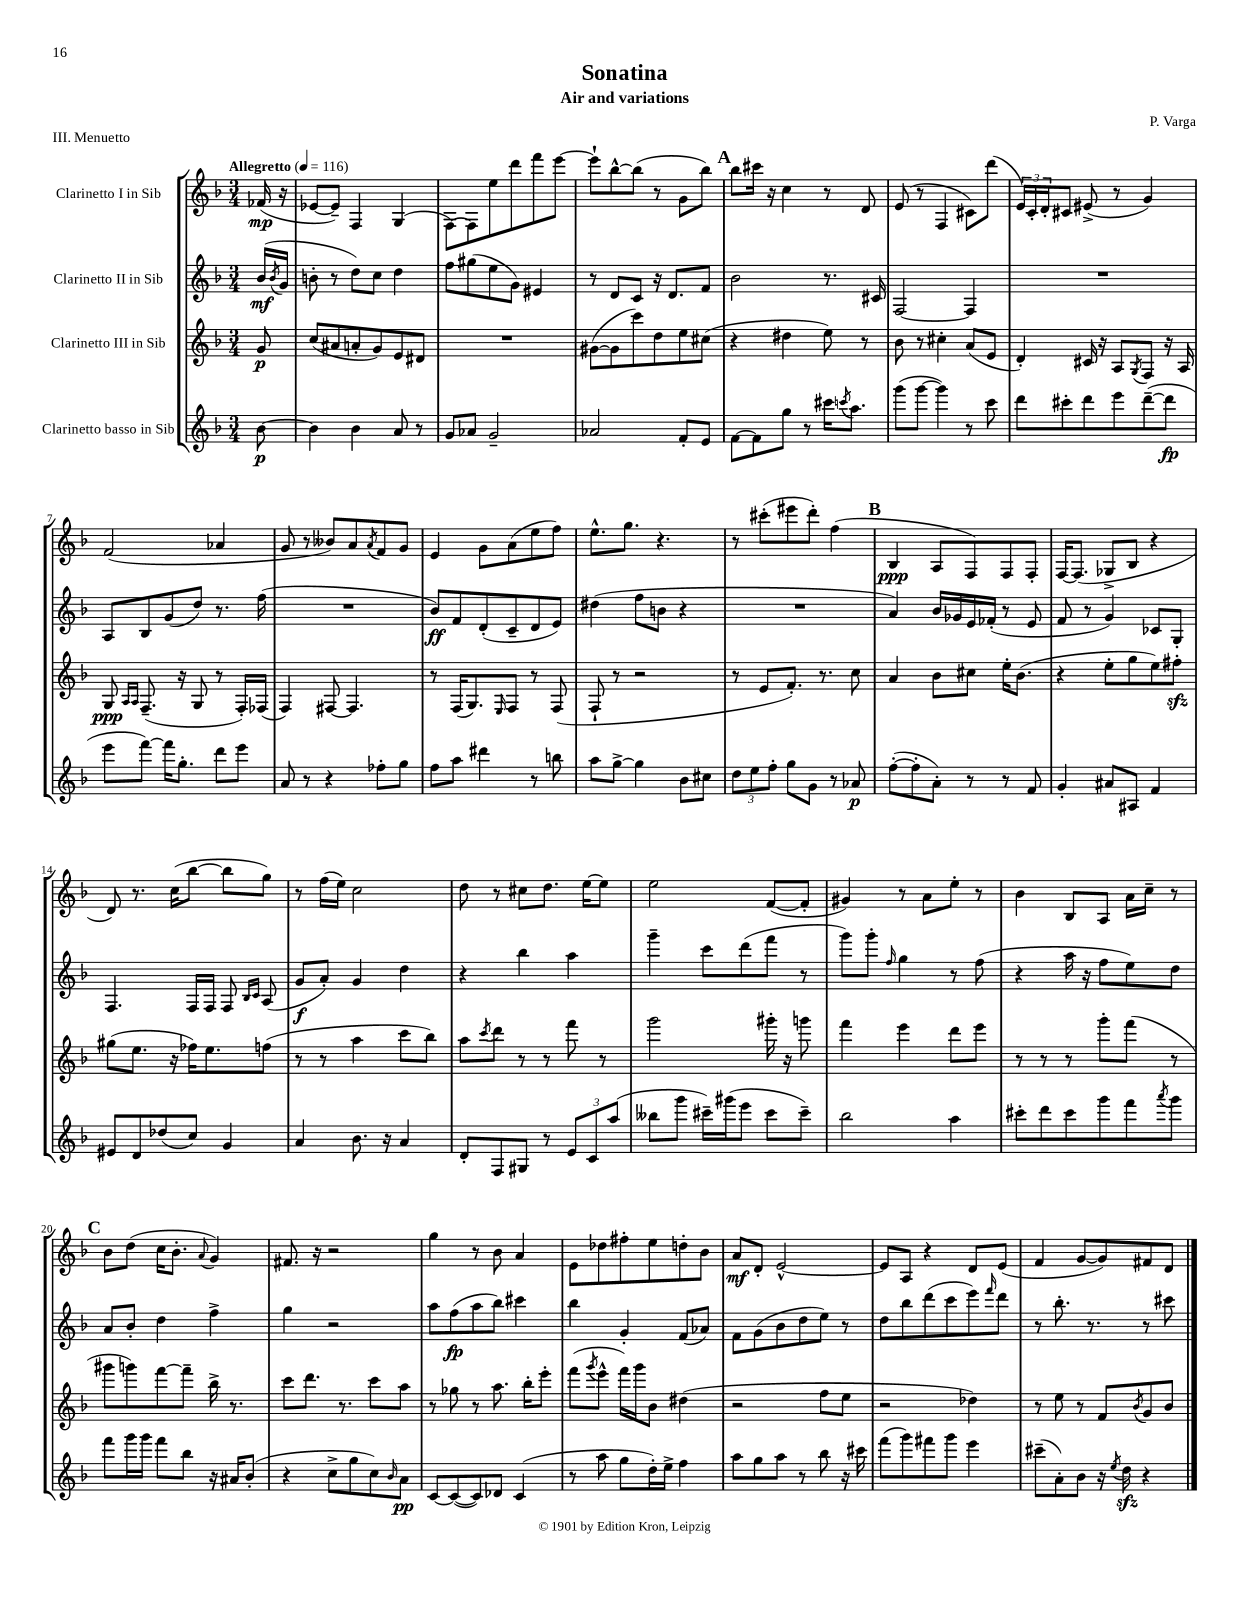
\header { title = "Sonatina" composer = "P. Varga" subtitle = "Air and variations" piece = "III. Menuetto" }
<<
\new StaffGroup <<
\new Staff = "s0" \with { instrumentName = "Clarinetto I in Sib" } {
    \clef treble \key f \major \numericTimeSignature \time 3/4 \partial 8 \tempo "Allegretto" 4 = 116
    fes'16\mp( r16 |
    ees'8~ ees'8--) f4 g4( |
    f8~) f8 e''8 d'''8 f'''8 e'''8~ |
    e'''8-! bes''8~-^ bes''8( r8 g'8 bes''8) |
    \mark \markup { \bold "A" } bes''8 cis'''16 r16 c''4 r8 d'8 |
    e'8( r8 f4 cis'8) d'''8( |
    \tuplet 3/2 { e'16) c'16-. d'16-. } cis'8 eis'8->( r8 g'4) |
    f'2( aes'4 |
    g'8 r8 beses'8) a'8 \acciaccatura { a'8 } f'8 g'8 |
    e'4 g'8 a'8( e''8 f''8) |
    e''8.-^ g''8. r4. |
    r8 cis'''8-.( eis'''8 d'''8-.) f''4( |
    \mark \markup { \bold "B" } bes4\ppp a8 f8) f8 f8-. |
    f16~ f8.( ges8-> bes8 r4 |
    d'8) r8. c''16( bes''8~ bes''8 g''8) |
    r8 f''16( e''16) c''2 |
    d''8 r8 cis''8 d''8. e''16~ e''8 |
    e''2 f'8~( f'8-. |
    gis'4) r8 a'8 e''8-. r8 |
    bes'4 bes8 a8 a'16 c''16-- r8 |
    \mark \markup { \bold "C" } bes'8 d''8( c''16 bes'8.-. \appoggiatura { a'8 } g'4) |
    fis'8. r16 r2 |
    g''4 r8 bes'8 a'4 |
    e'8 des''8 fis''8-. e''8 d''8-. bes'8 |
    a'8\mf d'8-. e'2~-^ |
    e'8 a8 r4 d'8 e'8( |
    f'4 g'8~ g'8) fis'8 d'8 \bar "|." |
}
\new Staff = "s1" \with { instrumentName = "Clarinetto II in Sib" } {
    \clef treble \key f \major \numericTimeSignature \time 3/4 \partial 8
    bes'16\mf( \acciaccatura { bes'8 } g'16 |
    b'8-. r8 d''8) c''8 d''4 |
    f''8 gis''8( e''8 g'8) eis'4 |
    r8 d'8 c'8 r16 d'8. f'8 |
    \mark \markup { \bold "A" } bes'2 r8. cis'16 |
    f2~ f4 |
    R2. |
    a8 bes8 g'8( d''8) r8. f''16( |
    R2. |
    bes'8\ff) f'8 d'8-.( c'8-- d'8 e'8) |
    dis''4( f''8 b'8 r4 |
    R2. |
    \mark \markup { \bold "B" } a'4) bes'16 ges'16 e'16 fes'16-.( r8 e'8 |
    f'8 r8 g'4) ces'8 g8-. |
    f4. f16 f16 f8 \grace { bes16 c'16 } a8( |
    g'8\f a'8-.) g'4 d''4 |
    r4 bes''4 a''4 |
    g'''4-- c'''8 d'''8( f'''8 r8 |
    g'''8) g'''8-. \grace { f''16 } g''4 r8 f''8( |
    r4 a''16 r16 f''8 e''8) d''8 |
    \mark \markup { \bold "C" } a'8 bes'8-. d''4 f''4-> |
    g''4 r2 |
    a''8 f''8\fp( a''8 bes''8) cis'''4 |
    bes''4 g'4-. f'8( aes'8) |
    f'8 g'8( bes'8 d''8 e''8) r8 |
    d''8 bes''8 d'''8( c'''8 e'''8) \grace { f'''16 } d'''8 |
    r8 bes''8.-. r8. r8 cis'''8 \bar "|." |
}
\new Staff = "s2" \with { instrumentName = "Clarinetto III in Sib" } {
    \clef treble \key f \major \numericTimeSignature \time 3/4 \partial 8
    g'8\p |
    c''8( ais'8 a'8-. g'8) e'8 dis'8 |
    R2. |
    gis'8~( gis'8 c'''8) d''8 e''8 cis''8( |
    \mark \markup { \bold "A" } r4 dis''4 e''8) r8 |
    bes'8 r8 cis''4-. a'8( e'8 |
    d'4-.) cis'16 r16 a8 \acciaccatura { g8 } f8 r16 a16 |
    g8\ppp \grace { a16 a16 } f8.--( r16 g8 r8 f16-.) fes16( |
    f4) fis8~ fis4. |
    r8 f16( g8.) \grace { e16 } f8 r8 f8( |
    f8-! r8 r2 |
    r8 e'8 f'8.-.) r8. c''8 |
    \mark \markup { \bold "B" } a'4 bes'8 cis''8 e''16-. bes'8.( |
    r4 e''8-. g''8 e''8) fis''8-.\sfz |
    gis''8( e''8. r16 fes''16) e''8. f''8( |
    r8 r8 a''4 c'''8 bes''8) |
    a''8 \acciaccatura { c'''8 } d'''8 r8 r8 f'''8 r8 |
    g'''2 gis'''16-. r16 g'''8 |
    f'''4 e'''4 d'''8 e'''8 |
    r8 r8 r8 g'''8-. f'''8( r8 |
    \mark \markup { \bold "C" } gis'''8 g'''8) f'''8~ f'''8-- bes''16-> r8. |
    c'''8 d'''8. r8. c'''8 a''8 |
    r8 ges''8 r8 a''8. bes''16-. e'''8-. |
    f'''8( \acciaccatura { g'''8 } e'''8-^ f'''16) g'''16 bes'8 dis''4( |
    r2 f''8 e''8 |
    r2 des''4) |
    r8 e''8 r8 f'8 \acciaccatura { bes'8 } g'8 bes'8 \bar "|." |
}
\new Staff = "s3" \with { instrumentName = "Clarinetto basso in Sib" } {
    \clef treble \key f \major \numericTimeSignature \time 3/4 \partial 8
    bes'8~\p |
    bes'4 bes'4 a'8 r8 |
    g'8 aes'8 g'2-- |
    aes'2 f'8-. e'8 |
    \mark \markup { \bold "A" } f'8~ f'8 g''8 r8 cis'''16 \acciaccatura { c'''8 } a''8. |
    g'''8( g'''8~ g'''4) r8 c'''8 |
    d'''8 cis'''8-. d'''8 e'''8 d'''8~--( d'''8\fp |
    e'''8 f'''8~) f'''16 g''8.-. d'''8 e'''8 |
    a'8 r8 r4 fes''8-. g''8 |
    f''8 a''8 dis'''4 r8 b''8 |
    a''8 g''8~-> g''4 bes'8 cis''8 |
    \tuplet 3/2 { d''8 e''8 f''8-. } g''8 g'8 r8 aes'8\p |
    \mark \markup { \bold "B" } f''8~-.( f''8-. a'8-.) r8 r8 f'8 |
    g'4-. ais'8 ais8 f'4 |
    eis'8 d'8 des''8( c''8) g'4 |
    a'4 bes'8. r16 a'4 |
    d'8-. f8 gis8 r8 \tuplet 3/2 { e'8 c'8 a''8( } |
    beses''8 g'''8 cis'''16--) gis'''16( e'''8 cis'''8 cis'''8--) |
    bes''2 a''4 |
    cis'''8-. d'''8 cis'''8 g'''8 f'''8 \acciaccatura { a'''8 } g'''8 |
    \mark \markup { \bold "C" } f'''8 g'''16 g'''16 f'''8 bes''8 r16 ais'16 bes'8-.( |
    r4 c''8-> g''8 c''8) \grace { bes'16 } a'8\pp |
    c'8~ c'8~( c'8) des'8 c'4( |
    r8 a''8 g''8 d''16-.) e''16-> f''4 |
    a''8 g''8 a''8 r8 bes''8 r16 cis'''16 |
    f'''8( g'''8) fis'''8 g'''8 e'''4 |
    cis'''8--( a'8-.) bes'8 r16 \acciaccatura { e''8 } d''16\sfz r4 \bar "|." |
}
>>
>>
